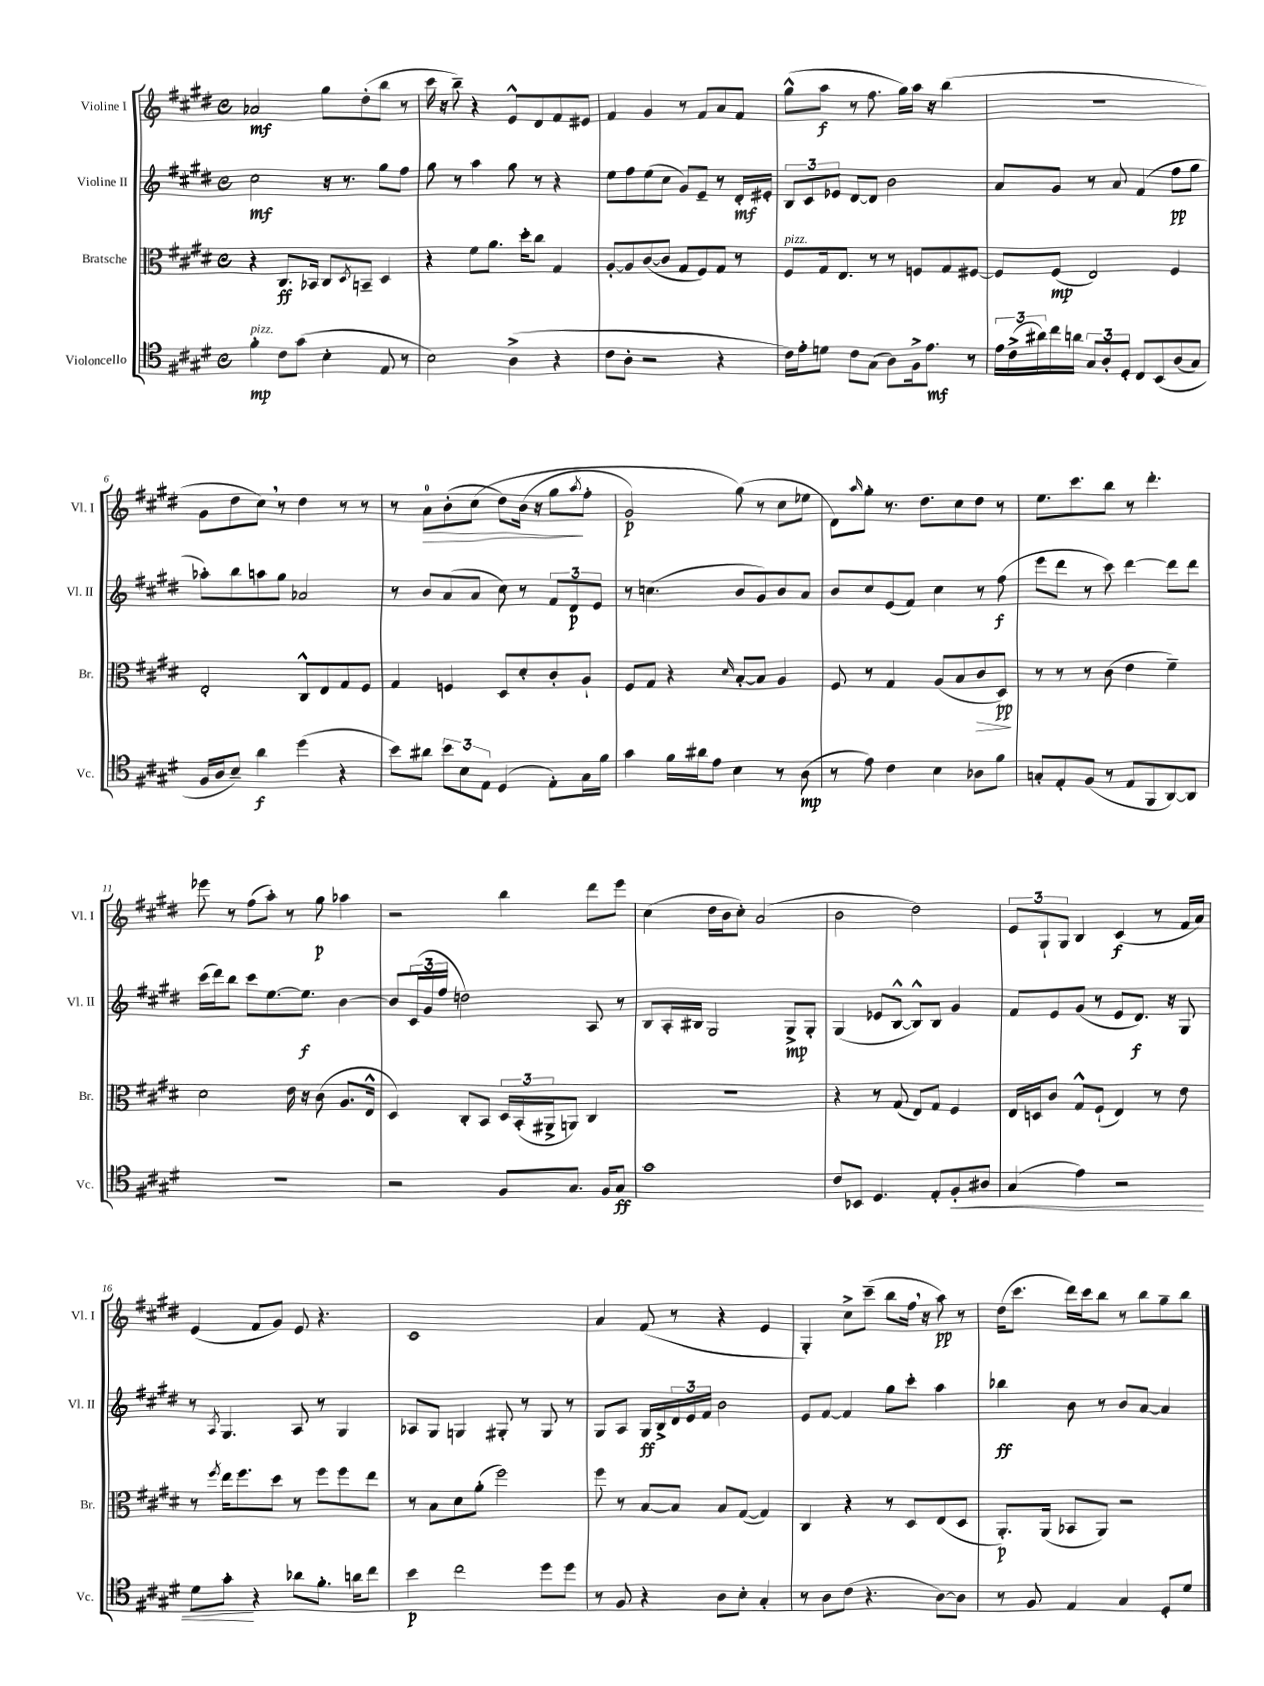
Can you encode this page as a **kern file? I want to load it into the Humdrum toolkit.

**kern	**kern	**kern	**kern
*staff4	*staff3	*staff2	*staff1
*clefC4	*clefC3	*clefG2	*clefG2
*k[f#c#g#d#]	*k[f#c#g#d#]	*k[f#c#g#d#]	*k[f#c#g#d#]
*M4/4	*M4/4	*M4/4	*M4/4
*met(c)	*met(c)	*met(c)	*met(c)
4f#'	4r	2cc#	2a-
8c#	8.C#	.	.
(8g#	.	.	.
.	16BB-	.	.
4B'	8C#	16r	8gg#
.	.	8.r	.
.	8qD#	.	.
.	8BB~	.	(8dd#'
8E	4D#	8gg#	8bb
8r	.	8ff#	8r
=	=	=	=
2B)	4r	8gg#	16ccc#
.	.	.	16r
.	.	8r	8bb~)
.	8f#	4aa	4r
.	8.a	.	.
(4A^	.	8gg#	8e^^
.	16dd#'	.	.
.	8cc#	8r	8d#
4r	4G#	4r	8f#
.	.	.	8e#
=	=	=	=
8c#	[8A'	8ee	4f#
8A'	8A]	8ff#	.
2r	([8c#	(8ee	4g#
.	8c#]	8cc#	.
.	8G#	8g#)	8r
.	8F#)	8e~	8f#
4r	8G#	8r	8a
.	8r	16d#'	8f#
.	.	16e#'	.
=	=	=	=
16c#)	8F#	12B	(8gg#^^
16e'	.	.	.
.	.	12c#	.
8d	16G#	.	8aa
.	.	12e-	.
.	8.E	.	.
8c#	.	[8d#	8r
(8G#	8r	8d#]	8.ff#
8A)	8r	2b	.
.	.	.	16gg#)
16F#^	8F	.	16aa
8.e	.	.	16r
.	8G#	.	(4bb
8r	[8F#	.	.
=	=	=	=
24e	8F#]	8a	1r
(24c#^	.	.	.
24a#)	.	.	.
16cc#	(8F#	8g#	.
16a	.	.	.
12G#	2E)	8r	.
12A'	.	.	.
.	.	8a	.
12D#'	.	.	.
8C#	.	(4f#	.
&(8BB	.	.	.
(8A	4F#	8ff#	.
8G#)	.	8gg#	.
=	=	=	=
16F#	2E'	8aa-')	8g#
16A	.	.	.
8B~&)	.	8bb	8dd#
4a	.	8aa	8cc#)
.	.	8gg#	8r
(4dd#	8C#^^	2a-	4dd#
.	8E	.	.
4r	8G#	.	8r
.	8F#	.	8r
=	=	=	=
8b)	4G#	8r	8r
8a#	.	8b	8a
12b	4F	(8a	(8b'
12B	.	.	.
.	.	8a	&(8cc#
12E	.	.	.
(4D#	8D#	8cc#)	8dd#)
.	8d#'	8r	(16b
.	.	.	16r
8E')	8c#'	12f#	8gg#
.	.	12d#	.
.	.	.	8qaa
16G#	8A`	.	8ff#'
.	.	12e	.
16f#	.	.	.
=	=	=	=
4g#	8F#	8r	2g#)
.	8G#	(4.cc	.
16f#	4r	.	.
16a#	.	.	.
8e	.	.	.
.	16qqd#	.	.
4B	[8B'	8b	(8gg#&)
.	8B]	8g#)	8r
8r	4A	8b	8cc#
(8A	.	8a	8ee-
=	=	=	=
8r	8F#	8b	8d#)
.	.	.	16qqaa
8e)	8r	8cc#	8gg#'
4c#	4G#	(8e	8.r
.	.	8f#)	.
.	.	.	8.dd#
4B	(8A	4cc#	.
.	8B	.	8cc#
8A-	8c#	8r	8dd#
8f#	8D#)	(8ff#	8r
=	=	=	=
8G'	8r	8eee	8.ee
8E'	8r	8ddd#	.
.	.	.	8.ccc#
(8F#	8r	8r	.
8r	(8c#	8ccc#)	8bb
8E	4e	[4ddd#	8r
8FF#	.	.	4.ddd#'
[8AA)	4f#~)	8ddd#]	.
8AA]	.	8ddd#	.
=	=	=	=
1r	2d#	(16ccc#	8eee-
.	.	16ddd#)	.
.	.	8bb	8r
.	.	8ccc#	(8ff#
.	.	[8.ee	8aa')
.	16e	.	8r
.	16r	8.ee]	.
.	(8c#	.	8gg#
.	8.A	[4b	4aa-
.	16E^^	.	.
=	=	=	=
2r	4D#)	8b]	2r
.	.	(24c#	.
.	.	24g#	.
.	.	24ff#	.
.	8C#'	2dd)	.
.	8BB	.	.
8F#	24D#	.	4bb
.	(24BB'	.	.
.	24AA#^	.	.
8.G#	8AA)	.	.
.	4C#	8A	8ddd#
16F#	.	.	.
8G#	.	8r	8eee
=	=	=	=
1g#	1r	8B	(4cc#
.	.	16A'	.
.	.	16B#	.
.	.	2G#	16dd#
.	.	.	16b
.	.	.	8cc#')
.	.	.	(2a
.	.	8G#^	.
.	.	8G#'	.
=	=	=	=
8c#	4r	(4G#	2b
8BB-	.	.	.
4.D#	8r	8e-	.
.	(8G#	[8B^^	.
.	8E)	8B^^])	2dd#)
8E'	8G#	8B	.
8F#'	4F#	4g#	.
8A#	.	.	.
=	=	=	=
(4G#	16E	8f#	12e
.	16D	.	.
.	.	.	12G#`
.	8c#	8e	.
.	.	.	12G#
4e)	8G#^^	(8g#	4B
.	(8F#`	8r	.
2r	4E)	8e	(4c#
.	.	8.d#)	.
.	8r	.	8r
.	.	16r	.
.	8e	8G#	16f#
.	.	.	16a)
=	=	=	=
8d#	8r	8r	(4e
.	8qff#	8qA	.
8g#'	16ee	4.G#	.
.	8.ff#	.	.
4r	.	.	8f#
.	8dd#	.	8g#)
8a-	8r	8A	8e
8.f#'	8ff#	8r	4.r
.	8ff#	4G#	.
16a	.	.	.
8cc#	8ee	.	.
=	=	=	=
4b	8r	8A-	1c#
.	8B	8G#	.
2cc#	8d#	4G	.
.	(8a'	.	.
.	2ff#)	8G#'	.
.	.	8r	.
8dd#	.	8G#	.
8dd#	.	8r	.
=	=	=	=
8r	8ff#	8G#	4a
8F#	8r	8A	.
4r	[8B	16G#	(8f#
.	.	16B^	.
.	8B]	24d#	8r
.	.	24e	.
.	.	24f#	.
8A	8B	2b	4r
8B'	([8G#	.	.
4G#'	4G#])	.	4e
=	=	=	=
8r	4C#	8e	4G#')
8A	.	[8f#	.
(8c#	4r	4f#]	8cc#^
4.r	.	.	(8ccc#~
.	8r	8gg#	8bb
.	8D#	8ccc#'	16ff#
.	.	.	16r
[8A)	(8E	4aa	8aa)
8A]	8D#	.	8r
=	=	=	=
8r	8.AA')	4bb-	(16dd#
.	.	.	8.ccc#
8F#	.	.	.
.	(16AA	.	.
4E	8BB-	8b	16ddd#)
.	.	.	16ccc#
.	8AA)	8r	8bb
4G#	2r	8b	8r
.	.	[8a	8bb
8D#'	.	4a]	8gg#~
8d#	.	.	8bb
==	==	==	==
*-	*-	*-	*-
